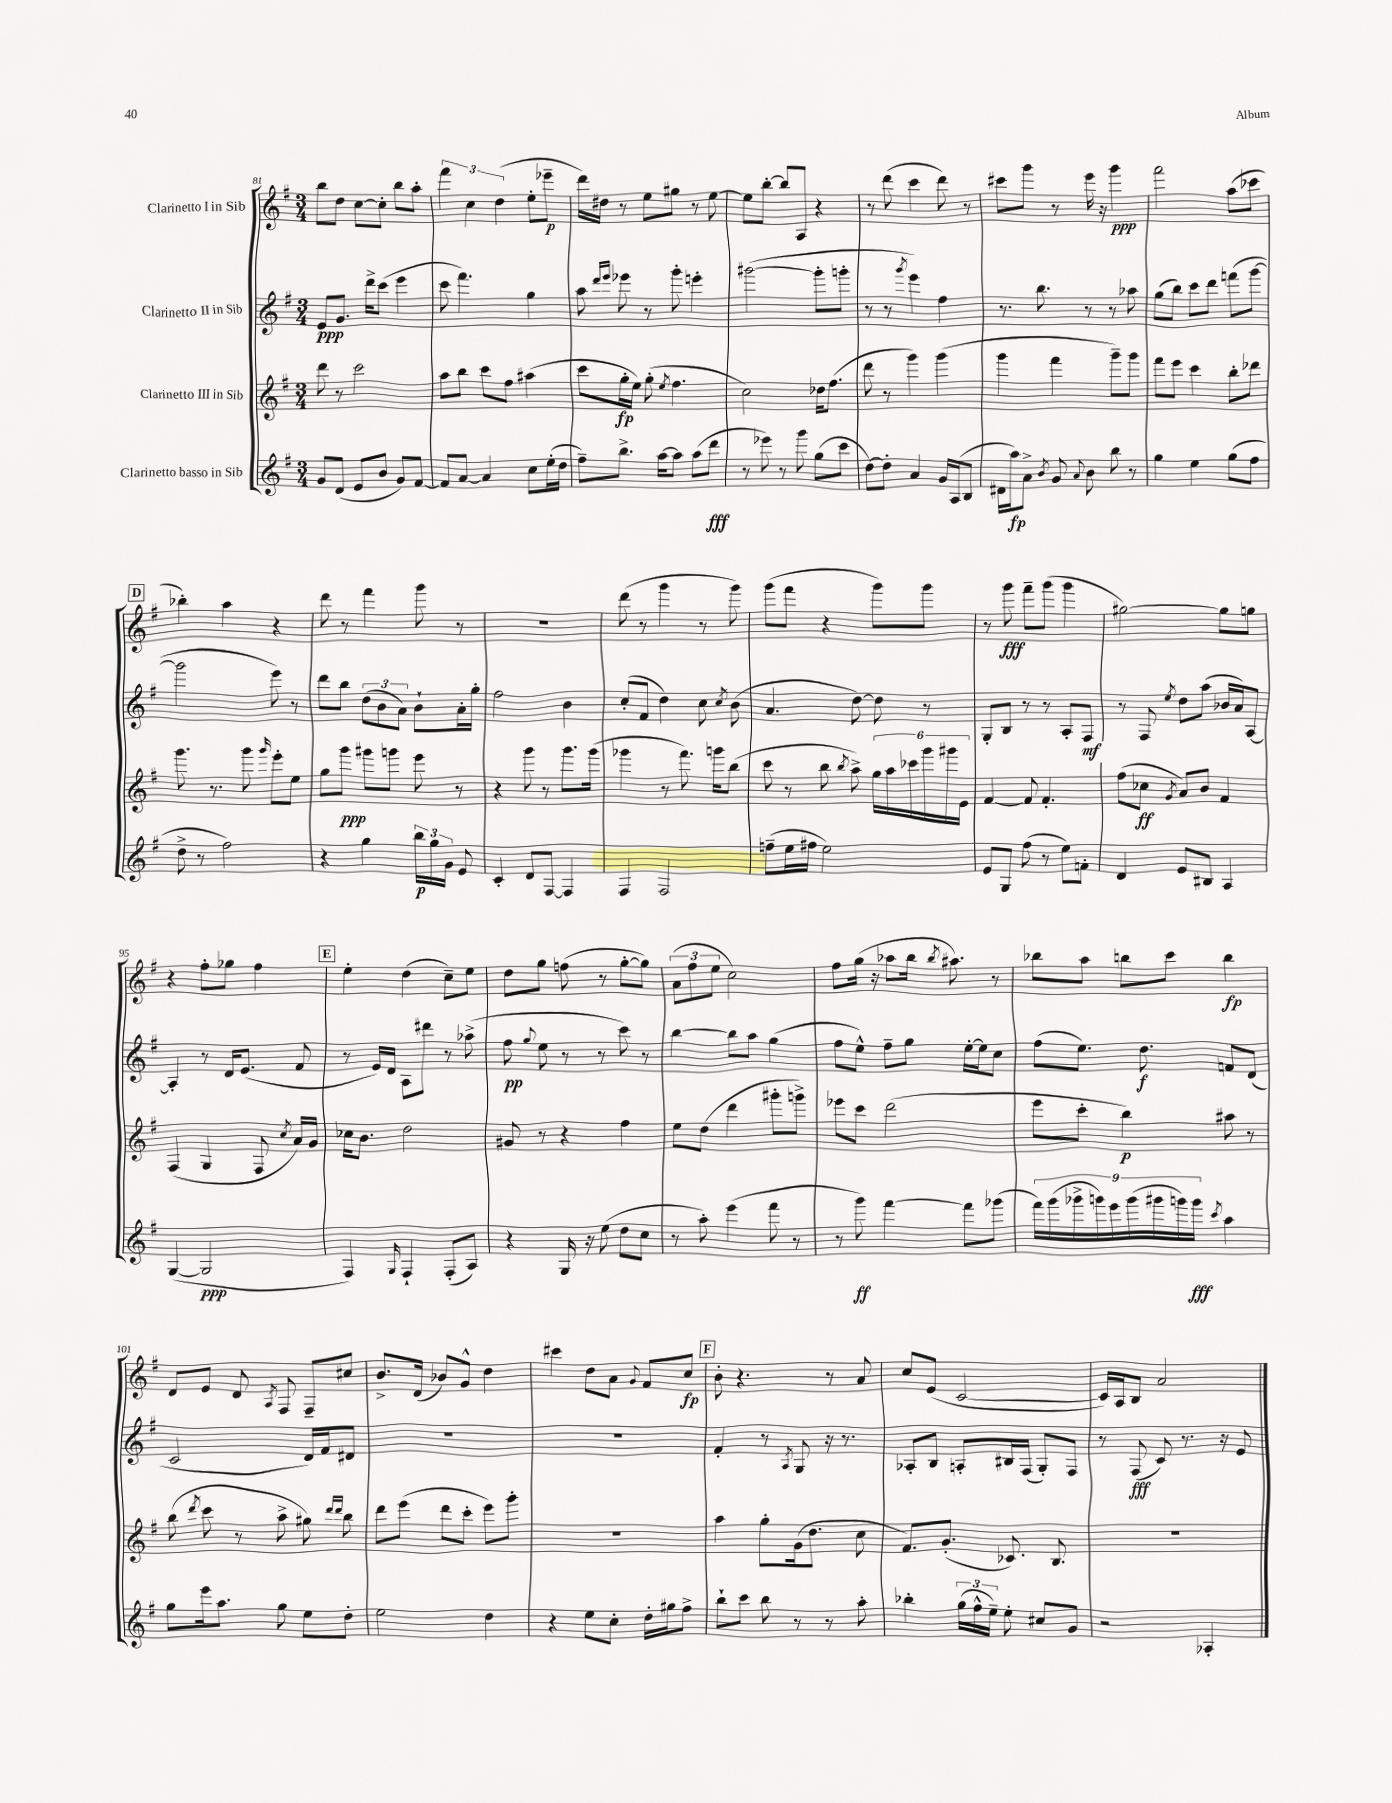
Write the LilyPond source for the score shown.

<<
\new StaffGroup <<
\new Staff = "s0" \with { instrumentName = "Clarinetto I in Sib" } {
    \clef treble \key g \major \numericTimeSignature \time 3/4
    \autoBeamOff b''8[ d''8] c''8[~ c''8]-. b''8[ a''8]-. |
    \tuplet 3/2 { fis'''4 c''4 d''4( } e''8[-. ees'''8]--\p |
    d'''16[) dis''16] r8 e''8[ gis''8] r8 e''8~ |
    e''8[ b''8]~-. b''8[ a8] r4 |
    r8 d'''8( c'''4 d'''8) r8 |
    cis'''8[ g'''8] r8 e'''16 r16 g'''4\ppp |
    fis'''2 a''8[( ces'''8] |
    \mark \markup { \box "D" } bes''4-.) a''4 r4 |
    d'''8 r8 fis'''4 g'''8 r8 |
    R2. |
    d'''8( r8 g'''4 r8 g'''8) |
    g'''8[( fis'''8] r4 g'''8[) g'''8] |
    r8 g'''8\fff fis'''8[-- g'''8]( g'''4 |
    gis''2~) gis''8[ g''8] |
    r4 fis''8[-. ges''8] fis''4 |
    \mark \markup { \box "E" } e''4-. d''4( c''8[--) e''8] |
    d''8[ g''8] f''8( r8 g''8[~-. g''8]) |
    \tuplet 3/2 { a'8[( fis''8 e''8] } c''2) |
    fis''8[ g''16]( r16 aes''8[ b''16] \acciaccatura { b''8 } ais''8.) r8 |
    bes''8[ a''8] b''8[ c'''8] b''4\fp |
    d'8[ e'8] d'8 \acciaccatura { a8 } fis8 fis8[-- cis''8] |
    b'8.[-> d'16]( bes'8[) g'8]-^ d''4 |
    cis'''4 d''8[ a'8] \appoggiatura { g'8 } fis'8[ c''8]\fp |
    \mark \markup { \box "F" } b'8-. r4. r8 a'8 |
    c''8[ e'8]( c'2~ |
    c'16[) a16 b8] a'2 \bar "|." |
}
\new Staff = "s1" \with { instrumentName = "Clarinetto II in Sib" } {
    \clef treble \key g \major \numericTimeSignature \time 3/4
    \autoBeamOff e'8[\ppp g'8.] d'''16[-> c'''8]( e'''4 |
    c'''8 fis'''4.) g''4 |
    a''8 \grace { d'''16[ e'''16] } ees'''8 r8 g'''8-. e'''4-. |
    gis'''2~( gis'''8[-. g'''8]-. |
    r8 r8 \acciaccatura { g'''8 } e'''4) fis''4 |
    r8. b''8. r8 r8 aes''8 |
    g''8[( b''8]) c'''8[ d'''8] f'''8[( g'''8]~ |
    \mark \markup { \box "D" } g'''2 e'''8) r8 |
    d'''8[ b''8] \tuplet 3/2 { d''8[( b'8 a'8]) } b'8[-! a'16-. g''16]-. |
    fis''2 b'4 |
    c''8[-.( fis'8] d''4) c''8 \acciaccatura { c''8 } b'8( |
    a'4. d''8~) d''8 r8 |
    g8[-. b8] r8 r8 a8[-. fis8]\mf |
    r8 fis8 \acciaccatura { e''8 } d''8[ a''8]( bes'16[ a'16) a8]~ |
    a4-. r8 d'16[ e'8.]( fis'8 |
    \mark \markup { \box "E" } r8 e'16[) d'16] a8[ dis'''8] r8 aes''8->( |
    fis''8\pp \appoggiatura { g''8 } e''8 r8 r8 c'''8) r8 |
    b''4~ b''8[ a''8] g''4( |
    fis''8[ e''8]-^) fis''8[-- g''8] e''16[~-. e''16 c''8] |
    fis''8[( e''8.]) d''8.\f f'8[ d'8]( |
    c'2 d'16[) fis'16 dis'8] |
    R2. |
    R2. |
    \mark \markup { \box "F" } fis'4-. r8 \acciaccatura { a8 } g8 r16 r8. |
    aes8[-. b8] a8[-. bis16 fis16]( g8[-.) fis8] |
    r8 fis8\fff( c'8) r8. r16 e'8 \bar "|." |
}
\new Staff = "s2" \with { instrumentName = "Clarinetto III in Sib" } {
    \clef treble \key g \major \numericTimeSignature \time 3/4
    \autoBeamOff d'''8 r8 c'''2 |
    a''8[ b''8] c'''8[ fis''8] ais''4( |
    c'''8[ g''16-.\fp e''16]) g''8-.( \acciaccatura { e''8 } fis''4. |
    c''2) des''16[ fis''8.]( |
    d'''8 r8 g'''4) g'''4( |
    g'''4 fis'''4 g'''8[--) g'''8] |
    fis'''8[ e'''8] c'''4 b''8[-. des'''8] |
    \mark \markup { \box "D" } g'''8. r8. g'''8 \grace { g'''16 } e'''8[-. e''8] |
    g''8[ g'''8]\ppp gis'''8[ g'''8] e'''8 r8 |
    r4 g'''8 r8 g'''8.[ g'''16]( |
    ges'''4 r8 fis'''8.) g'''16[ b''8]( |
    c'''8 r8 b''8 \acciaccatura { b''8 } a''8->) \tuplet 6/4 { g''16[ a''16 ces'''16 g'''16 gis'''16 e'16] } |
    fis'4~ fis'8 fis'4.-. |
    fis''8[( ces''8]\ff \acciaccatura { g'8 } a'8[) b'8] fis'4 |
    fis4( g4 fis8 \acciaccatura { c''8 } a'16[) g'16] |
    \mark \markup { \box "E" } ces''16[ b'8.] d''2 |
    gis'8 r8 r4 fis''4 |
    e''8[ d''8]( d'''4 gis'''8[-. g'''8]->) |
    ees'''8[ c'''8] d'''2( |
    e'''8[ c'''8]-. b''4\p) ais''8 r8 |
    b''8( \acciaccatura { d'''8 } c'''8 r8 a''8-> gis''8) \grace { d'''16[ d'''16] } b''8 |
    d'''8[ e'''8]( d'''8[ c'''8]-. e'''8[) g'''8]-. |
    R2. |
    \mark \markup { \box "F" } a''4 g''8[-. g'16( d''8.] c''8 |
    fis'8.[) g'8.]-.( ces'8.) b8. |
    R2. \bar "|." |
}
\new Staff = "s3" \with { instrumentName = "Clarinetto basso in Sib" } {
    \clef treble \key g \major \numericTimeSignature \time 3/4
    \autoBeamOff g'8[ d'8]( e'8[ b'8] g'8[) fis'8]~ |
    fis'8[ a'8]~ a'4 c''8[ e''16-.( d''16] |
    fis''8[--) b''8.]-> a''16[~ a''8] a''8[( d'''8]\fff |
    r8 ees'''8) r8 g'''8 g''8[( c'''8] |
    d''8[~) d''8]-. a'4 g'16[ a16( b8] |
    dis'16[ a''16\fp) a'8]-> \acciaccatura { b'8 } g'8 \appoggiatura { a'8 } b'8 b''8 r8 |
    g''4 e''4 g''8[( fis''8] |
    \mark \markup { \box "D" } d''8-> r8 fis''2) |
    r4 g''4 \tuplet 3/2 { b''16[\p g''16 g'16] } e'8 |
    c'4-. d'8[ fis8]~ fis4 |
    fis4 fis2 |
    f''8[--( e''16 fis''16] e''2) |
    e'8[ g8] fis''8( r8 e''8[) f'8]-. |
    d'4 e'8[ bis8] a4 |
    g4~( g2\ppp |
    \mark \markup { \box "E" } fis4) \grace { g16 } fis4-! fis8[-.( a8]) |
    r4 g16 r16 e''8( d''8[ c''8] |
    r8 a''8-.) e'''4( fis'''8 r8 |
    r8 g'''8\ff) fis'''4~ fis'''8[ ges'''8]( |
    \tuplet 9/8 { fis'''16[) g'''16( ges'''16-> g'''16) e'''16 g'''16( gis'''16 g'''16) g'''16]\fff } \acciaccatura { c'''8 } a''4 |
    g''8[ e'''16 a''8.] g''8 e''8[ d''8]-. |
    e''2 d''4 |
    r4 e''8[ c''8]-. d''16[-. gis''16 fis''8]-> |
    \mark \markup { \box "F" } b''8[-! c'''8] b''8 r8 r8 a''8-. |
    bes''4-. \tuplet 3/2 { g''16[( fis''16-^ e''16]--) } e''8-. cis''8[ g'8] |
    r2 aes4-. \bar "|." |
}
>>
>>
\layout { \context { \Score currentBarNumber = #81 } }
